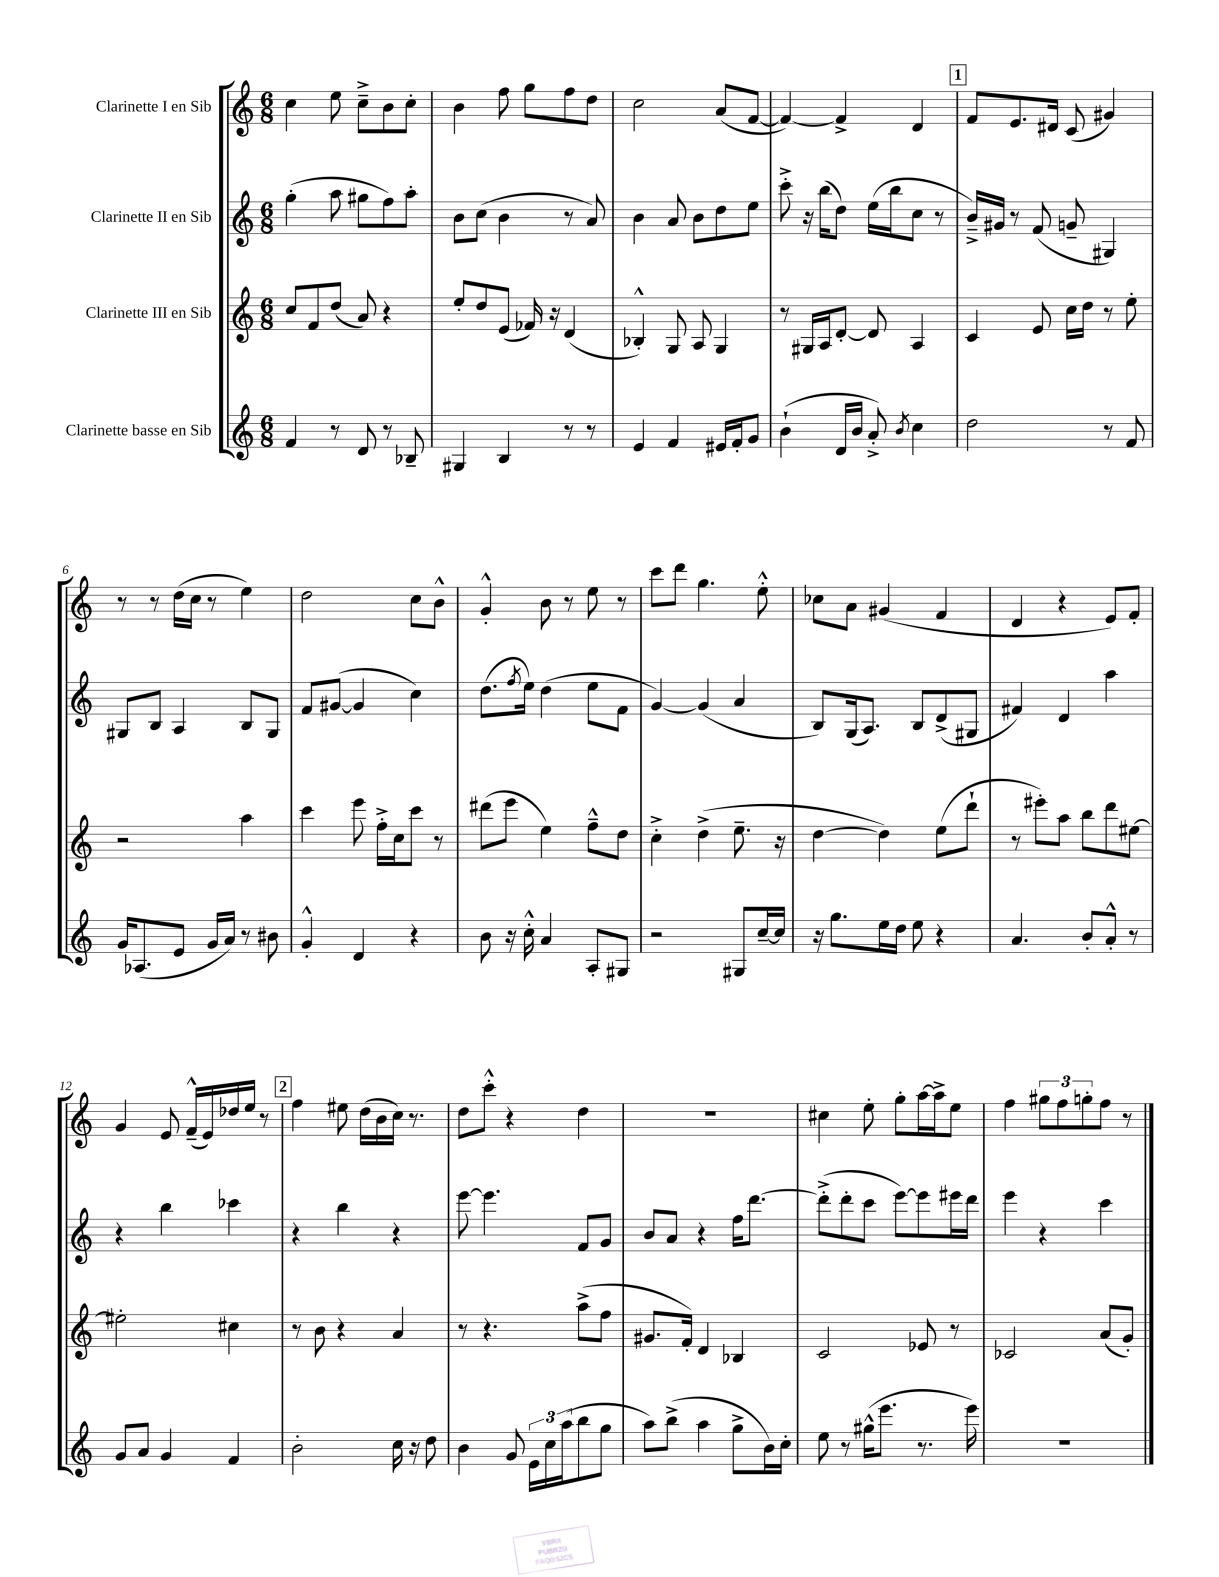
<<
\new StaffGroup <<
\new Staff = "s0" \with { instrumentName = "Clarinette I en Sib" } {
    \clef treble \key c \major \numericTimeSignature \time 6/8
    c''4 e''8 c''8---> b'8 c''8-. |
    b'4 f''8 g''8 f''8 d''8 |
    c''2 a'8( f'8~ |
    f'4~) f'4-> d'4 |
    \mark \markup { \box "1" } f'8 e'8. dis'16 c'8( gis'4) |
    r8 r8 d''16( c''16 r8 e''4) |
    d''2 c''8 b'8-^ |
    g'4-.-^ b'8 r8 e''8 r8 |
    c'''8 d'''8 g''4. e''8-.-^ |
    ces''8 a'8 gis'4( f'4 |
    d'4 r4 e'8) f'8-. |
    g'4 e'8 f'16---^( e'16) des''16 e''16 r8 |
    \mark \markup { \box "2" } f''4 eis''8 d''16( b'16 c''16) r8. |
    d''8 c'''8-.-^ r4 d''4 |
    R2. |
    cis''4 e''8-. g''8-. a''16~ a''16-> e''8 |
    f''4 \tuplet 3/2 { gis''8 f''8 g''8-. } f''8 r8 \bar "|." |
}
\new Staff = "s1" \with { instrumentName = "Clarinette II en Sib" } {
    \clef treble \key c \major \numericTimeSignature \time 6/8
    g''4-.( a''8 gis''8 f''8) a''8-. |
    b'8 c''8( b'4 r8 a'8) |
    b'4 a'8 b'8 d''8 e''8 |
    c'''8-.-> r16 b''16( d''8) e''16( b''16 c''8 r8 |
    \mark \markup { \box "1" } b'16--->) gis'16 r8 f'8( g'8-- gis4) |
    gis8 b8 a4 b8 gis8 |
    f'8 gis'8~( gis'4 c''4) |
    d''8.( \acciaccatura { f''8 } e''16) d''4( e''8 f'8 |
    g'4~) g'4( a'4 |
    b8) g16( a8.) b8 d'8->( gis8 |
    fis'4) d'4 a''4 |
    r4 b''4 ces'''4 |
    \mark \markup { \box "2" } r4 b''4 r4 |
    e'''8~ e'''4. f'8 g'8 |
    b'8 a'8 r4 f''16 d'''8.~ |
    d'''8-.->( d'''8-. c'''8 e'''8~) e'''8 eis'''16 d'''16 |
    e'''4 r4 c'''4 \bar "|." |
}
\new Staff = "s2" \with { instrumentName = "Clarinette III en Sib" } {
    \clef treble \key c \major \numericTimeSignature \time 6/8
    c''8 f'8 d''8( a'8) r4 |
    e''8-. d''8 e'8( fes'16) r16 d'4( |
    bes4-.-^) g8 a8 g4 |
    r8 gis16 a16 d'8~-. d'8 a4 |
    \mark \markup { \box "1" } c'4 e'8 c''16 d''16 r8 e''8-. |
    r2 a''4 |
    c'''4 e'''8 f''16-.-> c''16 c'''8 r8 |
    dis'''8( e'''8 e''4) f''8---^ d''8 |
    c''4-.-> d''4->( e''8.-- r16 |
    d''4~ d''4) e''8( d'''8-! |
    r8 eis'''8-.) a''8 b''8 d'''8 eis''8~ |
    eis''2-. cis''4 |
    \mark \markup { \box "2" } r8 b'8 r4 a'4 |
    r8 r4. a''8->( f''8 |
    gis'8. f'16-.) d'4 bes4 |
    c'2 ees'8 r8 |
    ces'2 a'8( g'8-.) \bar "|." |
}
\new Staff = "s3" \with { instrumentName = "Clarinette basse en Sib" } {
    \clef treble \key c \major \numericTimeSignature \time 6/8
    f'4 r8 d'8 r8 bes8-- |
    gis4 b4 r8 r8 |
    e'4 f'4 eis'16 f'16-. g'8 |
    b'4-!( d'16 b'16 a'8-.->) \acciaccatura { b'8 } c''4 |
    \mark \markup { \box "1" } d''2 r8 f'8 |
    g'16 aes8.( e'8 g'16 a'16) r8 bis'8 |
    g'4-.-^ d'4 r4 |
    b'8 r16 c''16-.-^ a'4 a8-. gis8 |
    r2 gis8 c''16~-- c''16 |
    r16 g''8. e''16 d''16 e''8 r4 |
    a'4. b'8-. a'8-.-^ r8 |
    g'8 a'8 g'4 f'4 |
    \mark \markup { \box "2" } b'2-. c''16 r16 d''8 |
    b'4 g'8 \tuplet 3/2 { e'16 c''16 a''16( } b''8 g''8 |
    a''8) b''8->( a''4 g''8-> b'16) c''16-. |
    e''8 r8 gis''16-^( e'''8. r8. e'''16) |
    R2. \bar "|." |
}
>>
>>
